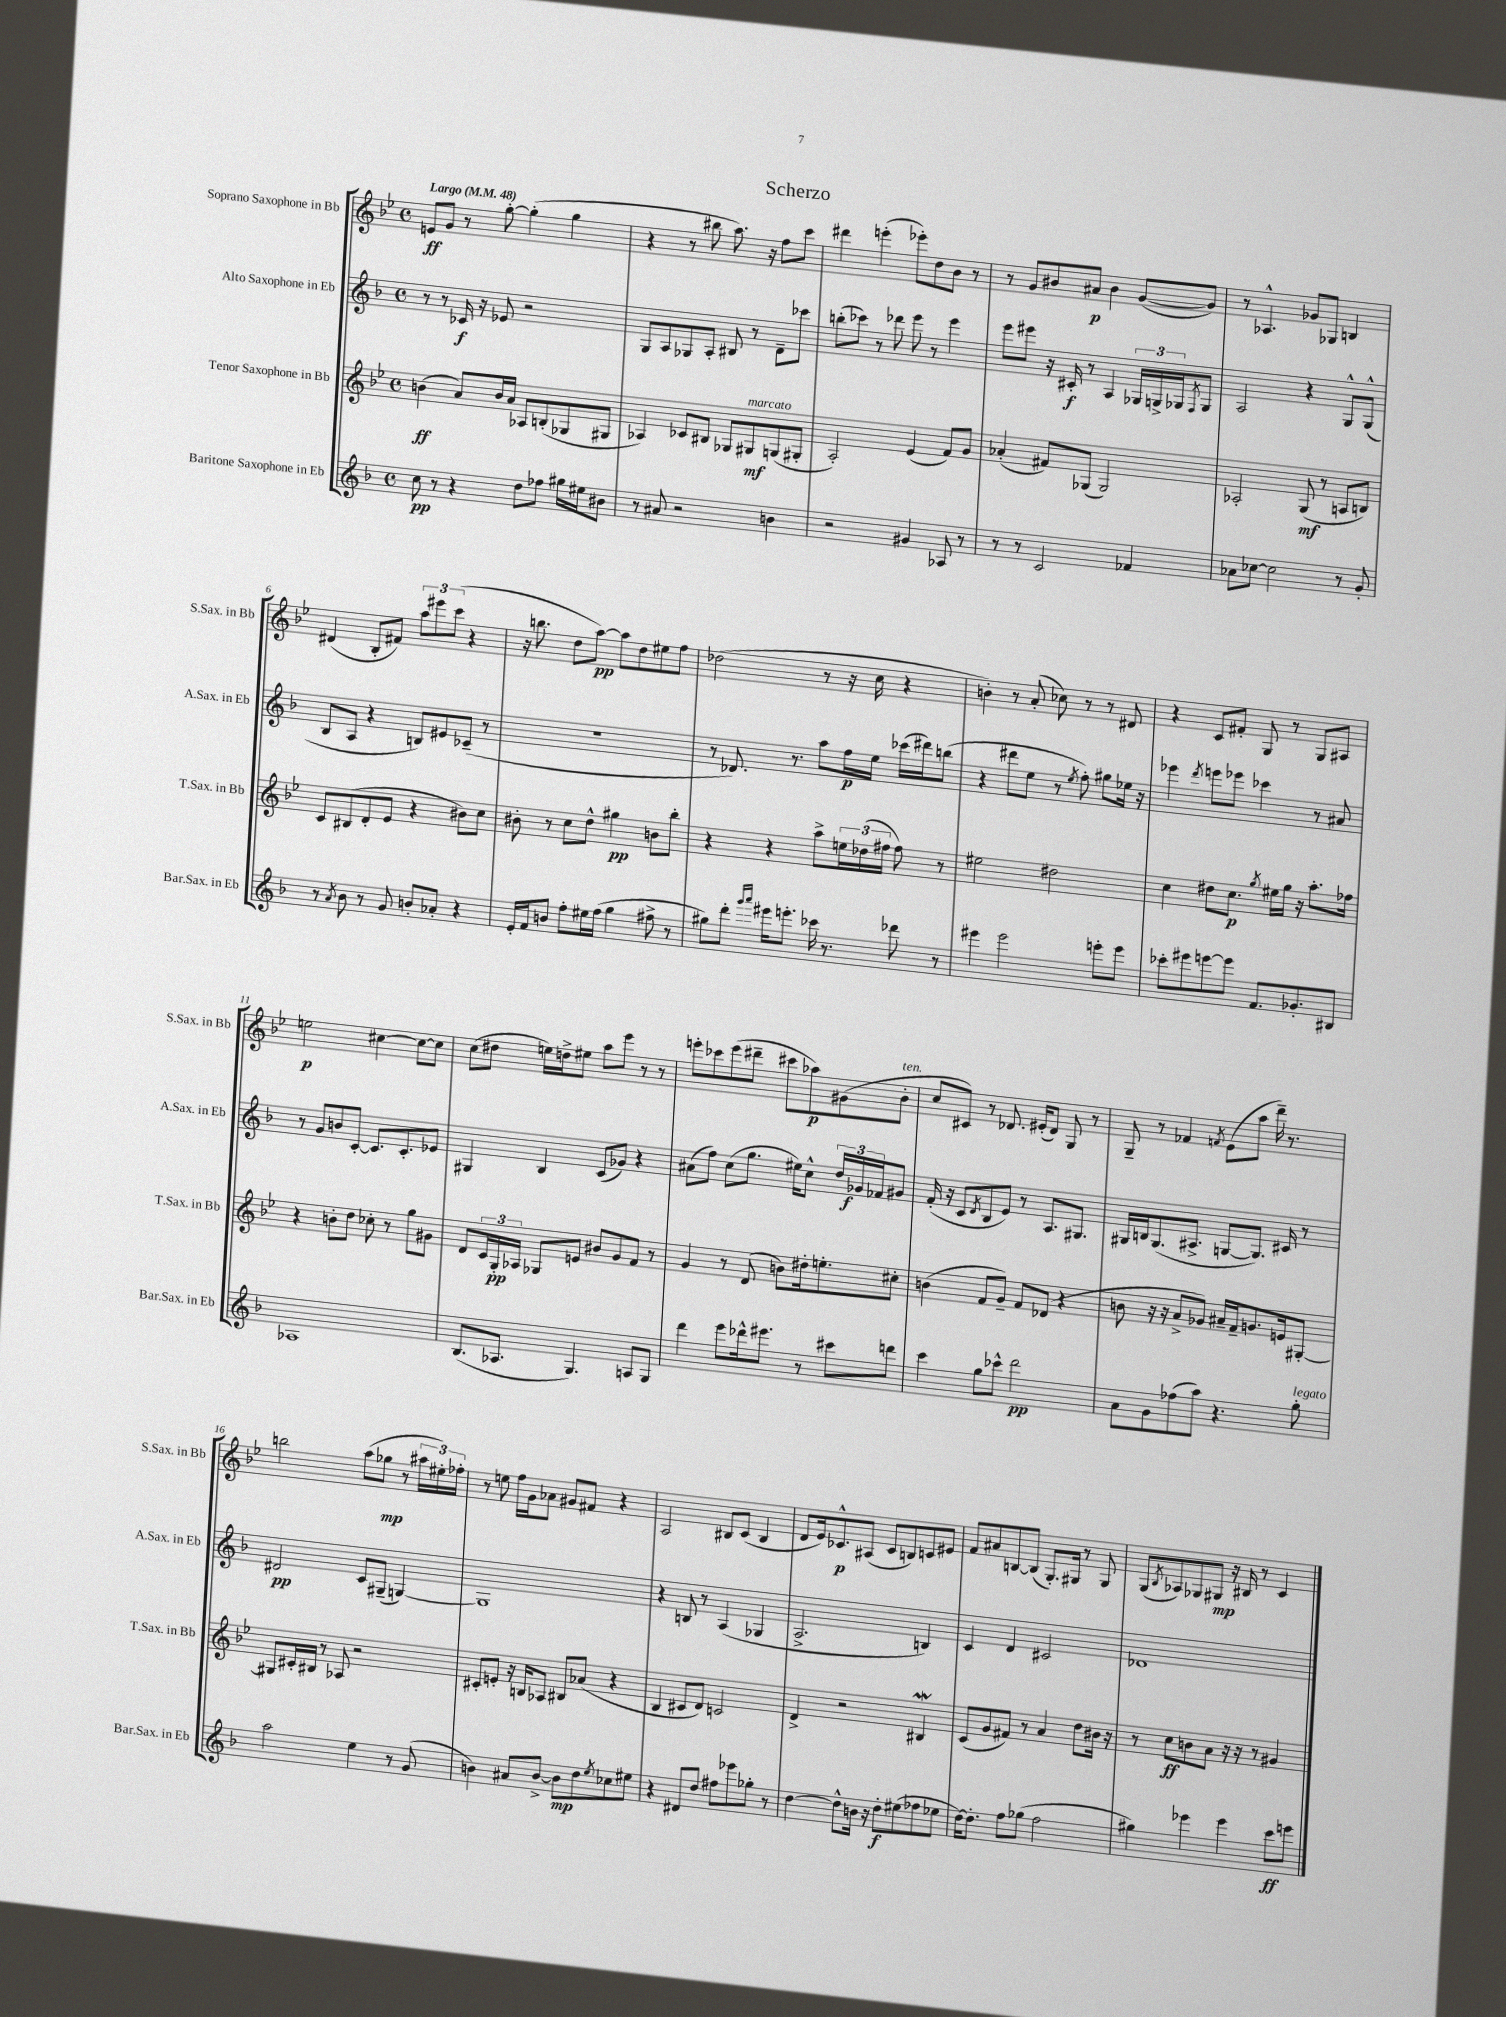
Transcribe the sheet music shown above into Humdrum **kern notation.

**kern	**kern	**kern	**kern
*staff4	*staff3	*staff2	*staff1
*clefG2	*clefG2	*clefG2	*clefG2
*k[b-]	*k[b-e-]	*k[b-]	*k[b-e-]
*M4/4	*M4/4	*M4/4	*M4/4
*met(c)	*met(c)	*met(c)	*met(c)
*MM48	*MM48	*MM48	*MM48
8cc\	(4b\	8r	8e/L
8r	.	8r	8g/J
4r	8a/L)	16c-/	8r
.	.	16r	.
.	16b/L	8e-/	[8gg'\
.	16a/JJ	.	.
8dd\L	8A-/L	2r	(4gg'\]
8ff-\J	(8B'/	.	.
16gg#\LL	8G-/	.	4gg\
16ee#\J	.	.	.
8b#\J	8G#/J	.	.
=	=	=	=
8r	4A-/)	8G/L	4r
8a#/	.	8A/	.
2r	8c-/L	8G-/	8r
.	8B#/J	8A'/J	8bb#\
.	8G-/L	8B#/	8.aa\)
.	8G#/	8r	.
.	.	.	16r
4b\	(8G/	8d~\L	8ff\L
.	8G#'/J	8ccc-\J	8ccc\J
=	=	=	=
2r	2A'/)	(8bb'\L	4ddd#\
.	.	8ccc-\J)	.
.	.	8r	(4eee'\
.	.	8ddd-\	.
4g#/	(4e-/	8eee\	8eee-'\L)
.	.	8r	8dd\
8A-/	8f/L)	4eee\	8b-\J
8r	8g/J	.	8r
=	=	=	=
8r	(4a-'/	8eee\L	8r
8r	.	8eee#\J	8g/L
2c/	8f#/L)	16r	8b#/
.	.	16c#'/	.
.	(8G-/J	8r	8a#/J
.	2G-/)	4A/	4b#\
4f-/	.	24G-/LL	([8g/L
.	.	24G^/	.
.	.	24G-/J	.
.	.	8qF/	.
.	.	8G-/J	8g/]J)
=	=	=	=
8a-\L	2A-'/	2A/	8r
[8cc-\J	.	.	4.A-^^/
2cc-\]	.	.	.
.	(8G/	4r	8g-/L
.	8r	.	8G-/J
8r	8A/L	8G^^/L	4B/
8g'/	8B/J)	(8G^^/J	.
=	=	=	=
8r	8c/L	8B-/L	(4d#/
8qa/	.	.	.
8b-\	(8B#/	8A/J	.
8r	8d'/	4r	8B-'/L
8g/	8e-/J	.	8f#/J)
8b'/L	4r	8B/L)	12aa\L
.	.	.	12eee#\
8a-'/J	.	8e#/	.
.	.	.	(12ccc\J
4r	8b#\L)	(8c-~/J	4r
.	8cc\J	8r	.
=	=	=	=
16e'/LL	8b#'\	1r	16r
16f/J	.	.	8.bb\
8b/J	8r	.	.
8ff'\L	8cc\L	.	8dd\L
16ee#\L	8dd^^\J	.	[8aa\J)
(16ff\JJ	.	.	.
4gg\	4gg#\	.	8aa\]L
.	.	.	8dd\
8ff#^\	8b\L	.	8ee#\
8r	8bb-'\J	.	8ff\J
=	=	=	=
8gg#\L)	4r	8r	(2dd-\
8ddd'\J	.	8.d-/)	.
16qqggg/LL	.	.	.
16qqaaa/JJ	.	.	.
16eee#\LK	4r	.	.
8.eee'\J	.	8.r	.
16ccc-\	8aa^\L	8aa\L	8r
8.r	.	.	.
.	24ee\L	16ff\L	16r
.	(24dd-\	.	.
.	.	16ee\JJ	16cc\
.	24ff#\JJ	.	.
8ddd-\	8ff#\)	(16ccc-\LL	4r
.	.	16ddd#\J)	.
8r	8r	(8bb\J	.
=	=	=	=
4eee#\	2ee#\	4r	4b'\)
2eee#\	.	8ddd#\L	8r
.	.	8ee\J	(8a'/
.	2dd#\	8r	8cc-\)
.	.	8qee/	.
.	.	8ff'\)	8r
8eee'\L	.	8gg#\L	8r
8eee\J	.	16ee-\Jk	8d#/
.	.	16r	.
=	=	=	=
8ccc-'\L	4cc\	4eee-\	4r
8eee#\	.	.	.
.	.	8qddd/	.
[8eee\	8dd#\L	8eee\L	8c/L
8eee\]J	8.cc\J	8eee-\J	8f#'/J
8.f/L	.	4ccc-\	8G/
.	8qgg/	.	.
.	16ee#\LL	.	.
.	16gg\JJ	.	8r
8.g-'/	16r	.	.
.	8.aa'\L	8r	8G/L
8B#/J	.	8a#/	8A#/J
.	16ff-\Jk	.	.
=	=	=	=
1A-	4r	8r	2ee\
.	.	8g/L	.
.	8b'\L	8b/	.
.	8dd\J	[8c'/J	.
.	8cc-'\	8.c/]L	[4cc#\
.	8r	.	.
.	.	8.c'/	.
.	8gg\L	.	8cc#\_L
.	8g#\J	8e-/J	8cc#\]J
=	=	=	=
(8.B-/L	8d/L	4G#/	(8cc\L
.	24c/L	.	8dd#\J
.	24G'/	.	.
8.A-/J	.	.	.
.	24A-/JJ	.	.
.	8G-/L	4B-/	16ee\LL)
.	.	.	16dd^\J
4.G/)	8e/J	.	8ee#\J
.	8b#/L	(8c/L	8aa\L
.	8g/	8g-/J)	8eee-\J
8A/L	8f/J	4r	8r
8G/J	8r	.	8r
=	=	=	=
4ddd\	4g/	(8a#\L	8eee'\L
.	.	8ff\J)	8ccc-\
8eee\L	8r	(8cc\L	(8eee\
16ddd-^^\k	(8d/	8.gg\J	8ddd#~\J
8.eee#\J	.	.	.
.	8b\L)	.	8ccc#\L
.	.	16ee#\LK)	.
8r	16dd#'\k	8cc^^\J	8aa-\)
.	8.ee'\	.	.
8ccc#\L	.	24dd/LL	(8g#\
.	.	24g-/	.
.	.	24f-/J	.
8ddd\J	8cc#'\J	8g#/J	8b-'\J
=	=	=	=
4ccc\	(4b\	(16f'/	8cc/L
.	.	16r	.
.	.	8c/L	8c#/J)
.	.	8qd/	.
8gg\L	8f/L	8B-/	8r
8ccc-^^\J	8g~/J)	8e/J)	8.d-/
2ddd\	8f/L	8r	.
.	.	.	(16e#'/LK
.	(8d-/J	8.A/L	8d-/J)
.	4r	.	8G/
.	.	8.G#/J	.
.	.	.	8r
=	=	=	=
8a\L	8b\	16G#/LL	8G~/
.	.	16B/J	.
8g\	16r	(8.G#/	8r
.	16r	.	.
(8ff-\	8a^/L	.	4f-/
.	.	8.A#^/J	.
8aa\J)	8g-/J)	.	.
.	.	.	8qf/
4.r	16a#~/LL	[8G/L	(8e-\L
.	16f~/J	.	.
.	8.g/	8.G/]J)	8aa\J
.	.	.	16ddd~\)
.	16e/k	16c#/	8.r
8gg'\	[8G#'/J	8r	.
=	=	=	=
2aa\	8G#/]L	2d#/	2bb\
.	16c#'/L	.	.
.	16B#/JJ	.	.
.	8r	.	.
.	8A-/	.	.
4ee\	2r	8c/L	(8aa\L
.	.	(8G#~/J	8gg-\J
8r	.	[4G/)	8r
(8g/	.	.	24aa#\LL
.	.	.	24ee#'\)
.	.	.	24ff-'\JJ
=	=	=	=
4b\)	8c#'/L	1G]	8r
.	8e'/J	.	8ee\
8a#/L	16r	.	16ff\LL
.	16B/LK	.	16g\J
[8b^/J	8A-/J	.	8a-\J
8b\]L	8B#/L	.	8g#/L
8dd\	(8a-/J	.	8f#/J
8qee/	.	.	.
8cc-\	4r	.	4r
8ee#\J	.	.	.
=	=	=	=
4r	4B-/	4r	2A/
8d#/L	8c#/L	8B/	.
8dd/J	8d/J)	8r	.
8ff#\L	2c/	(4A/	8B#/L
8eee-\	.	.	(8c/J
8gg-'\J	.	4G-/	4B#/
8r	.	.	.
=	=	=	=
[4dd\	4d^/	2.A^/	8d/L
.	.	.	16e-/k)
.	.	.	8.c-^^/
8dd^^\]L	2r	.	.
16b\Jk	.	.	(8A#/J
16r	.	.	.
8dd'\L	.	.	8c-/L
(8ee#\	.	.	8B/)
8ff-\	4B#/	4B/)	8c/
8ee-\J	.	.	8e#/J
=	=	=	=
[16dd\LK)	(8c/L	4c/	8f/L
8.dd'\]J	.	.	.
.	8g/	.	8a#/
8ff\L	8f#/J)	4d/	[8B/
(8gg-\J	8r	.	(8B/]J
2ff\	4a/	2c#/	8.G'/L)
.	.	.	16G#/Jk
.	8dd\L	.	8r
.	16b#\Jk	.	8G#/
.	16r	.	.
=	=	=	=
4gg#\)	8r	1d-	(8G/L
.	.	.	8qB-/
.	8cc\L	.	8A-/)
4eee-\	8b\	.	8G-/
.	8a\J	.	8G#/J
4eee-\	16r	.	16r
.	16r	.	16B#/
.	8r	.	8r
8ccc\L	4g#/	.	4c/
8eee\J	.	.	.
==	==	==	==
*-	*-	*-	*-
